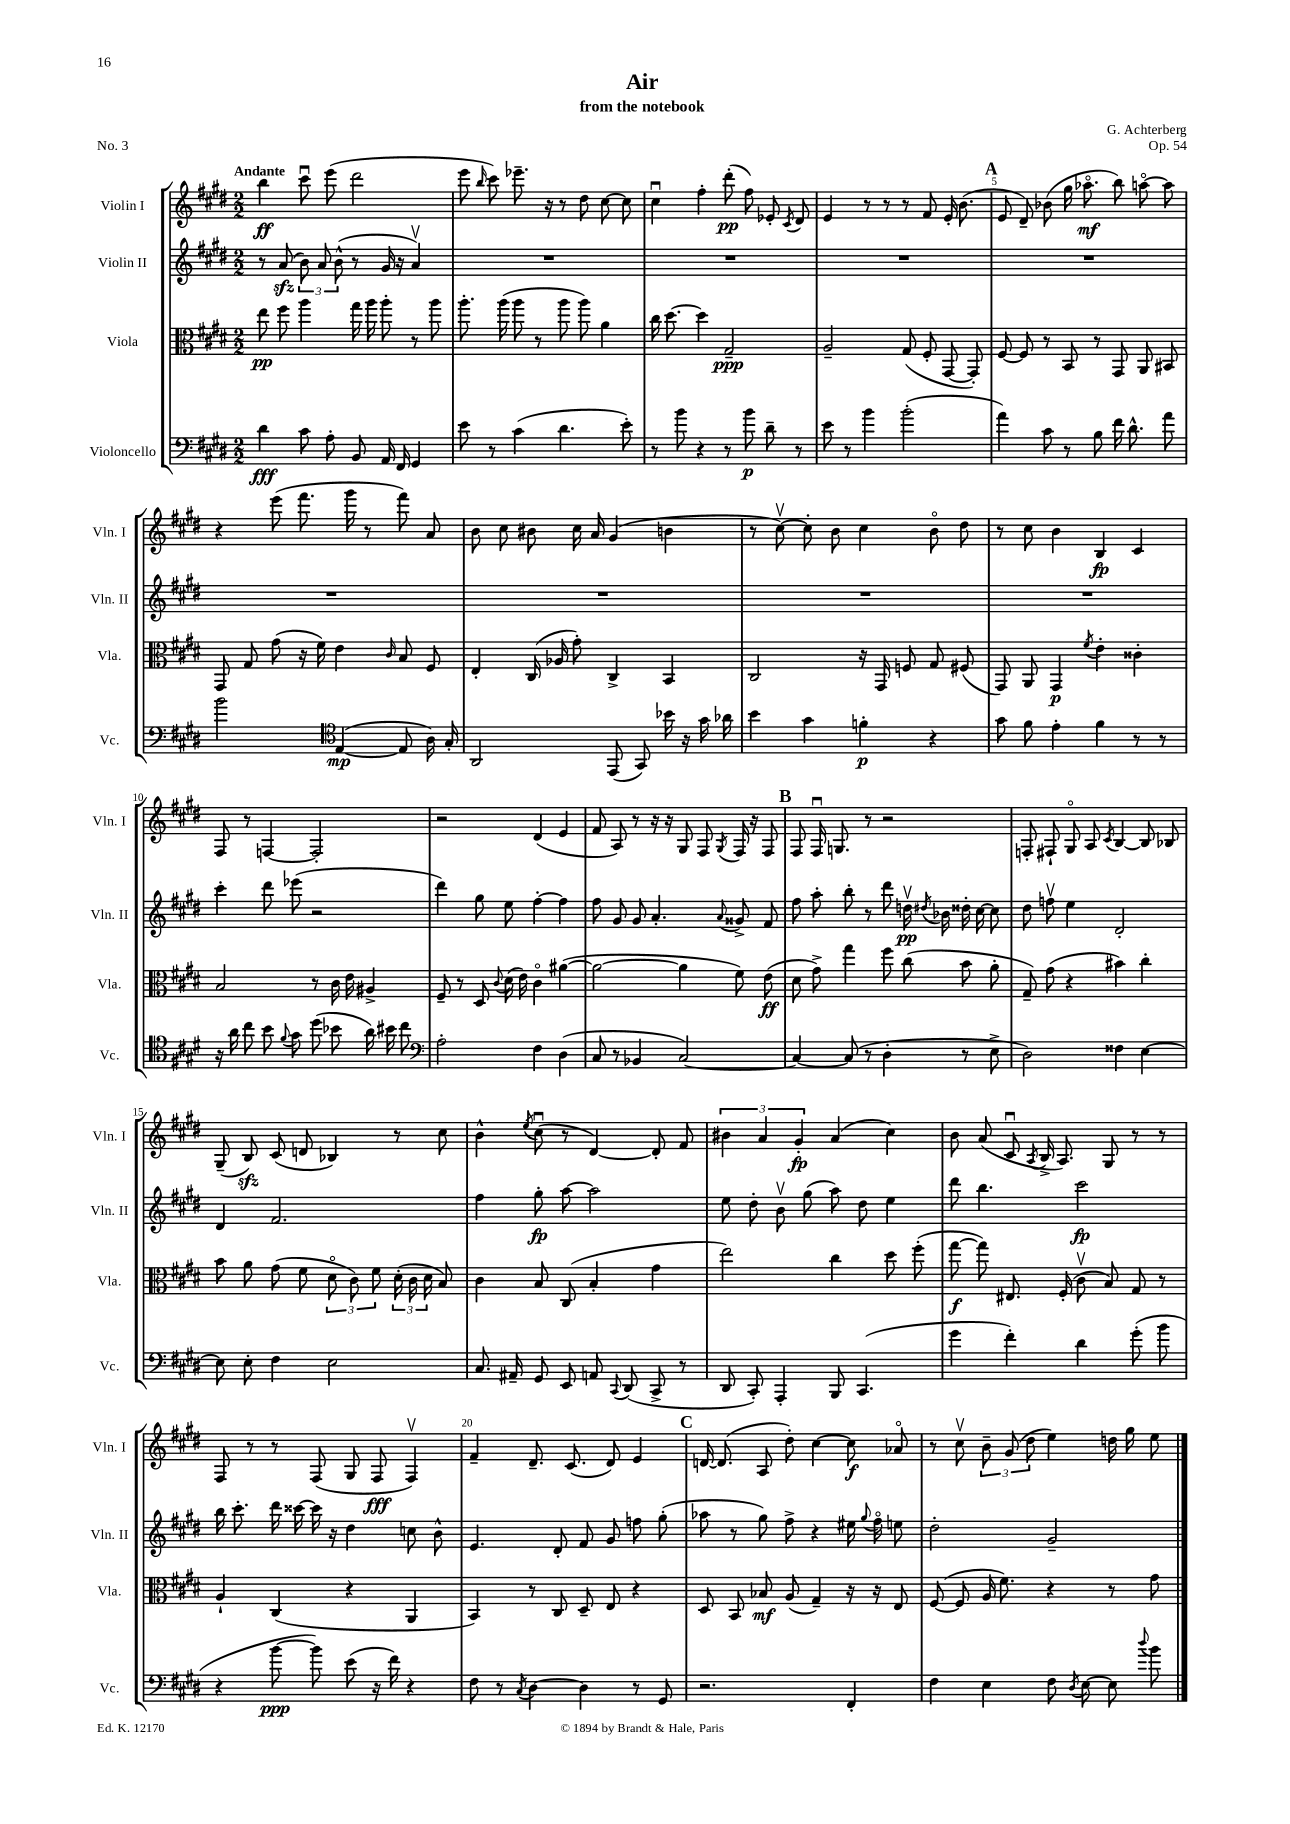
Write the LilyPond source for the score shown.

\header { title = "Air" composer = "G. Achterberg" subtitle = "from the notebook" opus = "Op. 54" piece = "No. 3" }
<<
\new StaffGroup <<
\new Staff = "s0" \with { instrumentName = "Violin I" shortInstrumentName = "Vln. I" } {
    \clef treble \key e \major \numericTimeSignature \time 2/2 \tempo "Andante"
    \autoBeamOff b''4\ff cis'''8\downbow e'''8( dis'''2 |
    e'''8 \grace { b''16 } cis'''8) ees'''8.-- r16 r8 dis''8 cis''8~ cis''8 |
    cis''4\downbow fis''4-. dis'''8-.\pp( fis''8) ees'8-. \acciaccatura { cis'8 } dis'8 |
    e'4 r8 r8 r8 fis'8 e'16-. b'8.( |
    \mark \markup { \bold "A" } e'8 dis'8--) bes'8( gis''16 aes''8.\flageolet\mf b''8) a''8~\flageolet a''8 |
    r4 e'''8( fis'''8. gis'''16 r8 fis'''8) a'8 |
    b'8 cis''8 bis'8 cis''16 a'16 gis'4( b'4 |
    r8 cis''8~\upbow) cis''8-. b'8 cis''4 b'8\flageolet dis''8 |
    r8 cis''8 b'4 b4\fp cis'4 |
    fis8 r8 f4~ f2-. |
    r2 dis'4( e'4 |
    fis'8 a8) r8 r16 r16 gis8 fis8 \acciaccatura { gis8 } fis16 r16 fis8 |
    \mark \markup { \bold "B" } fis8 fis16\downbow g8. r8 r2 |
    f8-. fis8-! gis8\flageolet a8 \acciaccatura { cis'8 } b4~ b8 bes8 |
    gis8--( b8\sfz) cis'8( d'8 bes4) r8 cis''8 |
    b'4-^ \acciaccatura { e''8 } cis''8\downbow( r8 dis'4~) dis'8-. fis'8 |
    \tuplet 3/2 { bis'4 a'4 gis'4-.\fp } a'4( cis''4) |
    b'8 a'8( cis'8\downbow \acciaccatura { a8 } b16-> a8.) gis8 r8 r8 |
    fis8 r8 r8 fis8( gis8 fis8\fff fis4\upbow) |
    fis'4-- dis'8.-- cis'8.( dis'8) e'4 |
    \mark \markup { \bold "C" } d'16~ d'8.( a8 dis''8-.) cis''4~ cis''8\f aes'8\flageolet |
    r8 cis''8\upbow \tuplet 3/2 { b'8-- gis'8( dis''8 } e''4) d''16 gis''16 e''8 \bar "|." |
}
\new Staff = "s1" \with { instrumentName = "Violin II" shortInstrumentName = "Vln. II" } {
    \clef treble \key e \major \numericTimeSignature \time 2/2
    \autoBeamOff r8 a'8\sfz( \tuplet 3/2 { b'8) a'8 b'8-^( } r8 gis'16 r16 a'4\upbow) |
    R1 |
    R1 |
    R1 |
    \mark \markup { \bold "A" } R1 |
    R1 |
    R1 |
    R1 |
    R1 |
    cis'''4-. dis'''8 ees'''8( r2 |
    dis'''4) gis''8 e''8 fis''4~-. fis''4 |
    fis''8 gis'8 gis'8 a'4.-. \appoggiatura { a'8 } gisis'8-> fis'8 |
    \mark \markup { \bold "B" } fis''8 a''8-. b''8-. r8 dis'''8 d''16\upbow\pp \acciaccatura { dis''8 } bes'16 disis''16-. cis''16~ cis''8 |
    dis''8 f''8\upbow e''4 dis'2-. |
    dis'4 fis'2. |
    fis''4 gis''8-.\fp a''8~ a''2 |
    e''8 dis''8-. b'8\upbow gis''8( a''8) dis''8 e''4 |
    dis'''8 b''4. cis'''2\fp |
    b''16 cis'''8.-. dis'''16 cisis'''16~ cisis'''16 r16 dis''4 c''8 b'8-^ |
    e'4. dis'8-. fis'8 gis'8 f''8 gis''8-.( |
    \mark \markup { \bold "C" } aes''8 r8 gis''8) fis''8-> r4 eis''16 \appoggiatura { gis''8 } fis''16\flageolet e''8 |
    dis''2-. gis'2-- \bar "|." |
}
\new Staff = "s2" \with { instrumentName = "Viola" shortInstrumentName = "Vla." } {
    \clef alto \key e \major \numericTimeSignature \time 2/2
    \autoBeamOff e''8\pp fis''8 a''4 gis''16 a''16 a''8-. r8 a''8 |
    a''8.-. a''16( a''8 r8 a''8 a''8) a'4 |
    cis''16 dis''8.~ dis''4 gis2--\ppp |
    a2-- gis8( fis8-. gis,8~ gis,8-.) |
    \mark \markup { \bold "A" } fis8~ fis8 r8 b,8 r8 gis,8 a,8 bis,8 |
    gis,8 gis8 gis'8( r16 fis'16) e'4 \grace { cis'16 } b8 fis8 |
    e4-. cis16( aes16 gis'8-.) cis4-> b,4 |
    cis2 r16 gis,16 f8 gis8 fis8( |
    gis,8) a,8 gis,4\p \acciaccatura { fis'8 } e'4-. cisis'4-. |
    b2 r8 cis'16 e'16 ais4-> |
    fis8-- r8 dis8 \appoggiatura { cis'8 } dis'16( e'16) cis'4\flageolet ais'4~( |
    ais'2~ ais'4 fis'8) e'8\ff( |
    \mark \markup { \bold "B" } dis'8 gis'8->) gis''4 fis''8 cis''8( b'8 a'8-. |
    gis8--) gis'8( r4 bis'4) cis''4-. |
    b'8 a'8 gis'8( fis'8 \tuplet 3/2 { dis'8\flageolet cis'8) fis'8 } \tuplet 3/2 { dis'16-.( cis'16 dis'16 } b8) |
    cis'4 b8 cis8( b4-. gis'4 |
    e''2) cis''4 dis''8 fis''8-.( |
    gis''8~\f gis''8) eis8. fis16-.( cis'8\upbow b8) gis8 r8 |
    a4-! cis4( r4 a,4 |
    b,4) r8 cis8 dis8-- e8 r4 |
    \mark \markup { \bold "C" } dis8 b,8 bes8\mf a8( gis4--) r16 r16 e8 |
    fis8~( fis8 a16 fis'8.) r4 r8 gis'8 \bar "|." |
}
\new Staff = "s3" \with { instrumentName = "Violoncello" shortInstrumentName = "Vc." } {
    \clef bass \key e \major \numericTimeSignature \time 2/2
    \autoBeamOff dis'4\fff cis'8 a8-. b,8 a,16 fis,16 gis,4 |
    e'8 r8 cis'4( dis'4. e'8-.) |
    r8 b'8 r4 r8 b'8\p dis'8-- r8 |
    e'8 r8 b'4 b'2-.( |
    \mark \markup { \bold "A" } a'4) cis'8 r8 b8 fis'16 dis'8.-^ a'8 |
    b'2 \clef tenor e4~\mp( e8 a16) gis16-. |
    a,2 e,8( gis,8) bes'16 r16 gis'16 aes'16 |
    b'4 gis'4 f'4-.\p r4 |
    gis'8 fis'8 e'4-. fis'4 r8 r8 |
    r16 a'16 cis''8 b'8 \appoggiatura { fis'8 } gis'8 dis''8( bes'8 a'16) bis'16 cis''8 |
    \clef bass a2-. fis4 dis4( |
    cis8 r8 bes,4 cis2~) |
    \mark \markup { \bold "B" } cis4~ cis8( r8 dis4-. r8 e8-> |
    dis2) fisis4 e4~ |
    e8 e8-. fis4 e2 |
    cis8. ais,16-- gis,8 e,8 a,8 \appoggiatura { cis,8 } dis,8( cis,8-> r8 |
    dis,8 cis,8-.) a,,4-. b,,8 cis,4.( |
    gis'4 fis'4-.) dis'4 gis'8-.( b'8 |
    r4 b'8~\ppp b'8) e'8( r16 fis'16) r4 |
    fis8 r8 \acciaccatura { cis8 } dis4~ dis4 r8 gis,8 |
    \mark \markup { \bold "C" } r2. fis,4-. |
    fis4 e4 fis8 \acciaccatura { dis8 } e8~ e8 \appoggiatura { dis''8 } b'8 \bar "|." |
}
>>
>>
\layout { \context { \Score \override BarNumber.break-visibility = ##(#f #t #t) barNumberVisibility = #(every-nth-bar-number-visible 5) } }
